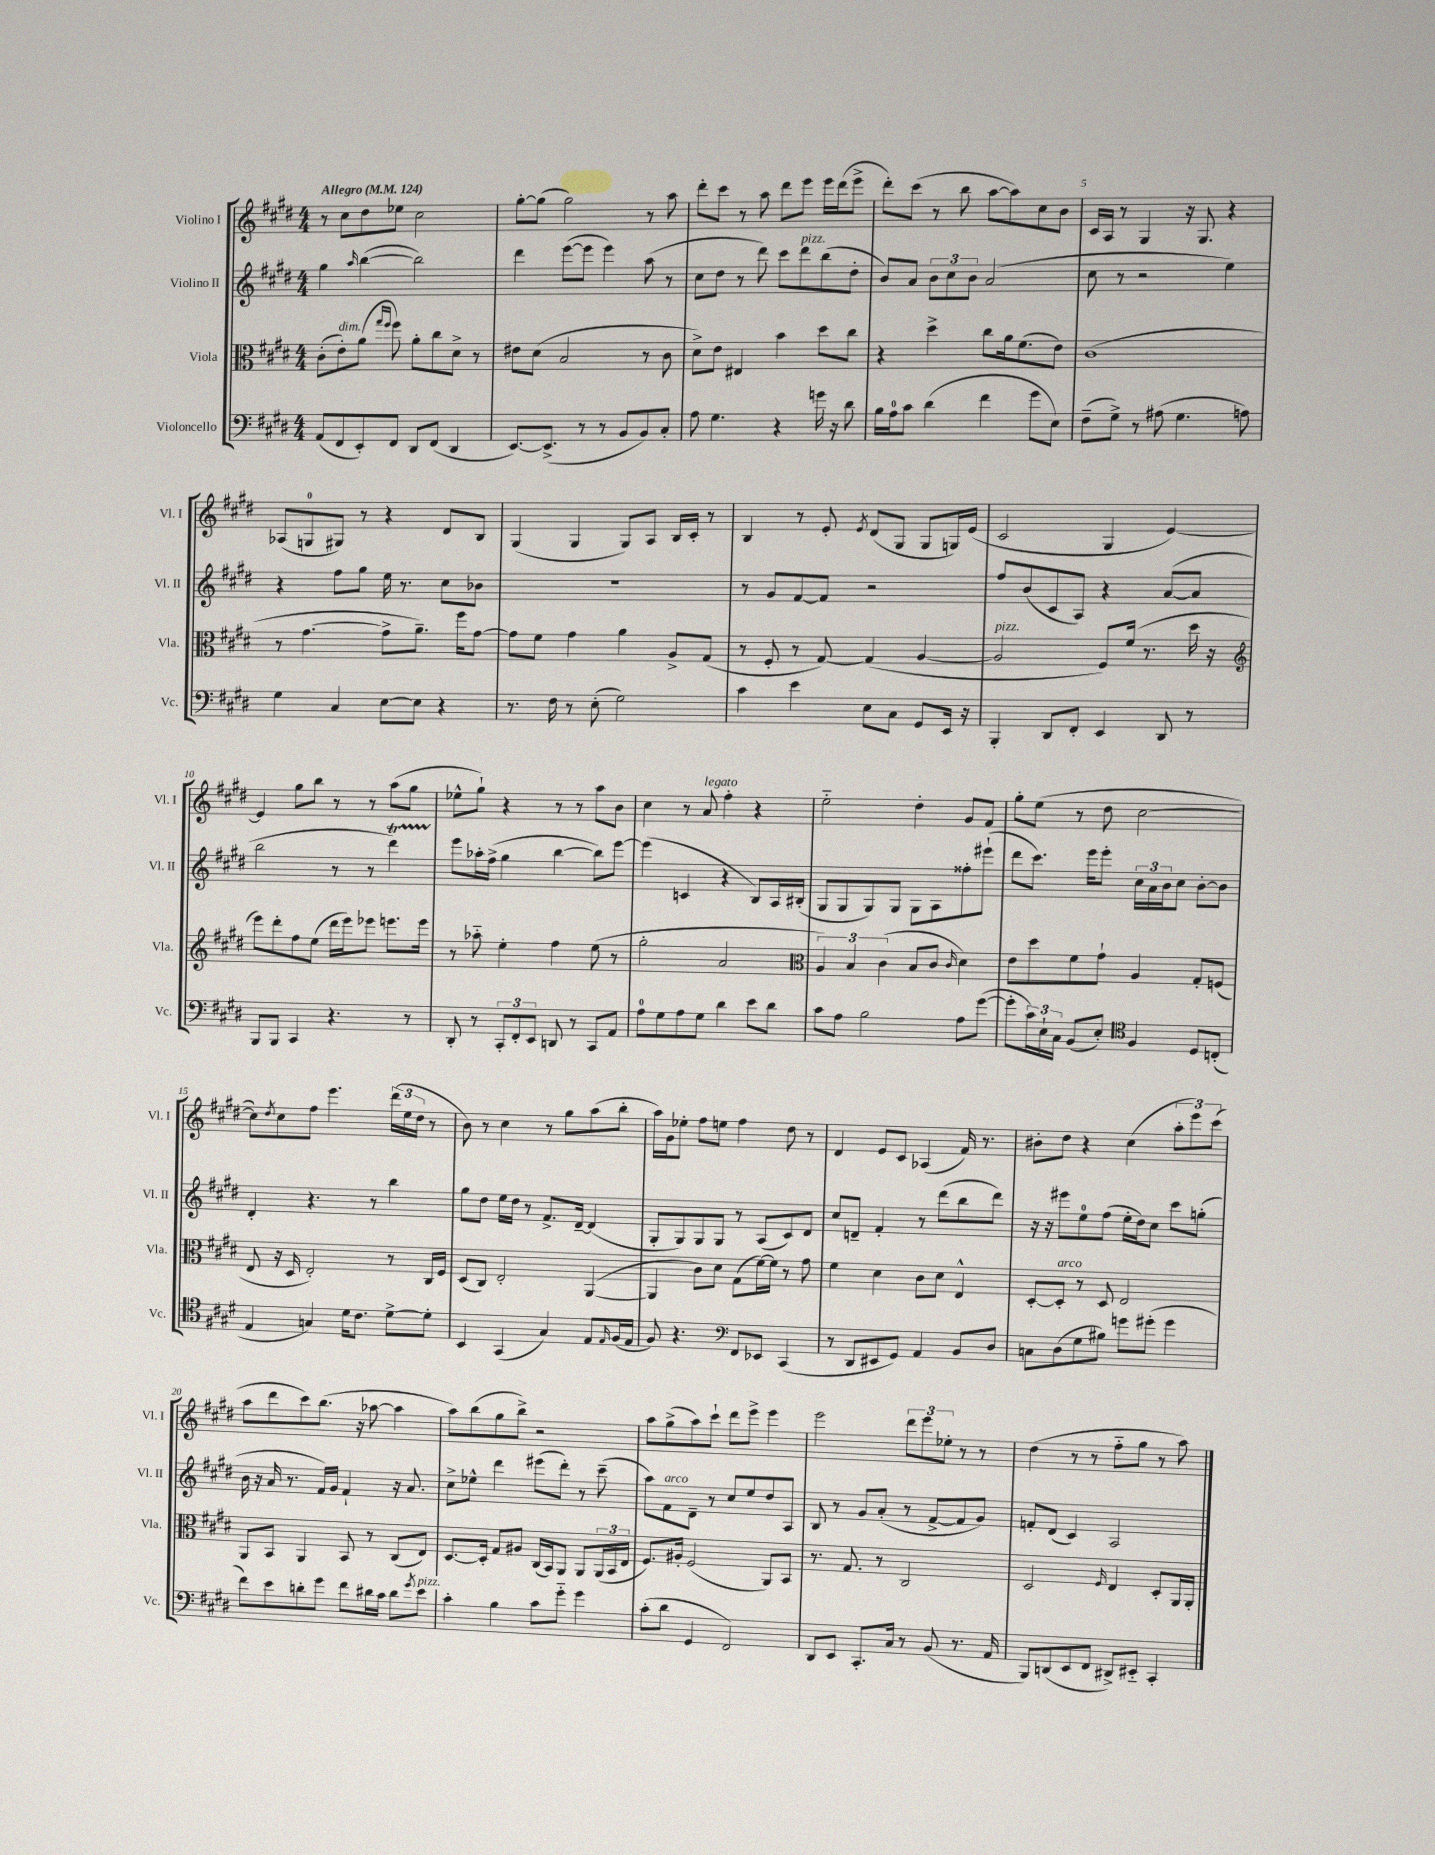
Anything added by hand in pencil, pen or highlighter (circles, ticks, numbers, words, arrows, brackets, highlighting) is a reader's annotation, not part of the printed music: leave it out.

**kern	**kern	**kern	**kern
*staff4	*staff3	*staff2	*staff1
*clefF4	*clefC3	*clefG2	*clefG2
*k[f#c#g#d#]	*k[f#c#g#d#]	*k[f#c#g#d#]	*k[f#c#g#d#]
*M4/4	*M4/4	*M4/4	*M4/4
*MM124	*MM124	*MM124	*MM124
(8AA	(8c#'	4gg#	8r
8FF#	8e')	.	8cc#
.	.	16qqaa	.
8EE')	(8a	([4bb	8dd#
.	16qqgg#	.	.
.	16qqff#	.	.
8FF#	8ff#)	.	8ee-
8DD#	8a'	2bb])	2cc#
(8FF#	8cc#	.	.
4DD#	8d#^	.	.
.	8r	.	.
=	=	=	=
[8.EE)	8e#	4ddd#	[8gg#'
.	(8d#	.	(8gg#]
(8.EE^]	.	.	.
.	2B	([8eee	2gg#)
8r	.	8eee]	.
8r	.	4eee)	.
8BB	.	.	.
8BB)	8r	(8aa	8r
8C#'	8c#	8r	8aa
=	=	=	=
8A	8d#^)	8cc#	8ddd#'
4.G#	8e	8dd#	8ccc#
.	4E#	8r	8r
.	.	8ddd#)	8aa
4r	4b	8ccc#	8ddd#
.	.	8ddd#	8eee
16g	8dd#	(8bb	16eee
16r	.	.	(16ddd#
8d#	8cc#	8dd#'	8eee^
=	=	=	=
16B	4r	8b)	8ddd#')
16A	.	.	.
8c#	.	8a	(8ccc#
(4d#	4dd#^	12b	8r
.	.	12cc#	.
.	.	.	8bb
.	.	12b	.
4f#	8cc#	(2a	[8aa
.	16a	.	8aa])
.	(8.f#	.	.
8g#	.	.	8cc#
8E)	8e)	.	8b
=	=	=	=
(8F#~	(1c#	8cc#	16c#
.	.	.	16A
8G#^)	.	8r	8r
8r	.	2r	4G#
(8A#	.	.	.
4.G#	.	.	16r
.	.	.	8.G#
.	.	4ee)	4r
8A)	.	.	.
=	=	=	=
4G#	8r	4r	(8A-
.	[4.g#	.	8G
4C#	.	8ff#	8G#)
.	.	8gg#	8r
[8E	8g#^]	16ee	4r
.	.	8.r	.
8E]	8.a~)	.	.
4r	.	8cc#	8d#
.	16ff#	.	.
.	[8g#	8b-	8B
=	=	=	=
8.r	8g#]	1r	(4G#
.	8f#	.	.
16F#	.	.	.
8r	4g#	.	4G#
(8E'	.	.	.
2G#)	4a	.	8G#)
.	.	.	8A
.	8A^	.	16B
.	.	.	16c#'
.	(8G#	.	8r
=	=	=	=
4c#	8r	8r	4B
.	8F#'	8g#	.
4e	8r	[8f#	8r
.	[8G#)	8f#]	8e'
.	.	.	8qe
8E	(4G#]	2r	(8d#
8C#	.	.	8G#
8GG#	[4A	.	8G#
16EE	.	.	16G)
16r	.	.	(16e
=	=	=	=
4BBB'	2A]	8ff#	2c#
.	.	(8b	.
8DD#	.	8c#	.
8FF#'	.	8A)	.
4EE	8F#)	4r	4G#
.	(16f#	.	.
.	8.r	.	.
8DD#	.	([8a	[4e)
8r	16dd#	8a]	.
.	16r	.	.
=	=	=	=
*	*clefG2	*	*
8BBB	8eee)	2bb	4e]
8BBB	8ddd#'	.	.
4CC#	8ff#	.	8gg#
.	(8ee	.	8bb
4.r	16ddd#	8r	8r
.	16eee)	.	.
.	8eee-	8r	8r
.	8.eee	4ddd#)	(8aa
8r	.	.	8gg#
.	16eee	.	.
=	=	=	=
8DD#'	8r	8eee	8ee-^^
8r	8aa-'~	16aa-'	8gg#`)
.	.	(16ff#^	.
12CC#'	4ee'	4gg#	4r
12FF#'	.	.	.
12EE	.	.	.
8DD	4ff#	[4bb	8r
8r	.	.	8r
8CC#	(8ee	8bb])	8aa
8AA	8r	[8eee	8b
=	=	=	=
8A	2gg#'	(4eee]	4cc#
8G#	.	.	.
8A	.	4c	8r
8G#	.	.	8a
4d#	2a	4r	4ff#'
8e	.	8B)	4r
8d#	.	16A	.
.	.	(16B#'	.
=	=	=	=
*	*clefC3	*	*
8c#	6A)	8G#	2ee'~
8A	.	8G#	.
.	6B	.	.
2B	.	8G#)	.
.	(6c#	.	.
.	.	8G#	.
.	8B	8G#	4dd#'
.	8c#	8A	.
.	16qqc#	.	.
8A	4d#)	8ff##'	8g#
([8g#	.	(8eee#`	8f#
=	=	=	=
8g#']	8e	8ddd#	8gg#'
24c#)	8dd#	8.ccc#)	(8ee
24E`	.	.	.
24C#	.	.	.
(8BB	8f#	.	8r
.	.	16eee	.
8E')	8g#`	8eee'	8dd#
*clefC4	*	*	*
4F#	4A	24cc#	[2cc#
.	.	24a	.
.	.	24b	.
.	.	8cc#	.
8D#	8G#'	[8b'	.
(8C'	(8F	8b]	.
=	=	=	=
4E	8E	4d#'	8cc#])
.	.	.	8qdd#
.	16r	.	8cc#
.	16D#	.	.
4G)	2E')	4.r	8ff#
.	.	.	4.eee
16d#	.	.	.
8.c#	.	.	.
.	.	8r	.
[8d#^	8r	4bb	(24ddd#
.	.	.	24ee
.	.	.	24dd#
8d#']	16C#	.	8r
.	16F#	.	.
=	=	=	=
4BB	(8D#	8gg#	8b)
.	8C#)	8dd#	8r
(4GG#	2E'	16ee	4cc#
.	.	16dd#	.
.	.	8r	.
4G#)	.	8.f#^	8r
.	.	.	8gg#
.	.	[16d#~	.
8E	([4AA	(4d#]	(8aa
16qqE	.	.	.
(16F#	.	.	8bb'
16E	.	.	.
=	=	=	=
8F#)	4AA]	8G#'	16aa)
.	.	.	16g#
4.r	.	8G#)	8ee-'
.	8c#)	8G#	8ff#
.	8d#	8G#	8ee
*clefF4	*	*	*
8FF#	(8G#	8r	4ff#
8EE-	[16f#)	(8A	.
.	16f#]	.	.
(4CC#	8r	8c#)	8dd#
.	8g#	8d#	8r
=	=	=	=
8r	4f#	8cc#	4d#
8DD#	.	8d~	.
8EE#	4d#	4f#'	8e
8GG#)	.	.	8c#
4AA	8c#	8r	(4A-
.	8d#	(8ddd#	.
8BB	4E^^	8bb	16f#)
.	.	.	8.r
8D#	.	8ddd#)	.
=	=	=	=
8C	[8D#'	16r	8b#'
.	.	16r	.
(8D#	8D#']	8eee#	8dd#
8G#	8r	8ee	4r
8B#)	8D#	(8ff#	.
8g	2E	16ee'	(4cc#
.	.	16dd#)	.
(8g#'	.	8cc#	.
4g#	.	8ccc#	12aa'
.	.	.	12eee)
.	.	(8gg'	.
.	.	.	(12ccc#
=	=	=	=
8f#)	8AA	16b	8aa
.	.	16r	.
8e	8BB	16a	8ddd#
.	.	8.r	.
8d'	4AA	.	8ccc#)
8g#	.	16f#)	(8.bb
.	.	16g#	.
8f#	8BB	4f#`	.
.	.	.	16r
16d#	8r	.	[8aa-
16c#	.	.	.
8d#	(8C#	16r	4aa-]
.	.	8.a	.
8qg#	.	.	.
8e	8E)	.	.
=	=	=	=
4c#'	[8.D#	8cc#^	8aa)
.	.	8ee-^^	(8bb
.	16D#']	.	.
4B	8G#	4ddd#	8gg#
.	8A#	.	8bb^)
8c#	(16C#	(8eee#	2r
.	16BB)	.	.
8g#'~	8AA	8ddd#')	.
4g#	8AA	8r	.
.	(24AA	(8ccc#~	.
.	24BB	.	.
.	24E	.	.
=	=	=	=
(8c#'	8.F#)	8aa)	8aa
8d#	.	8f#	(8gg#^
.	16A#'	.	.
4GG#	(2F#	8d#~	8aa)
.	.	8r	8ccc#`
2FF#)	.	8cc#	8ddd#
.	.	8ee	8eee^
.	8AA)	8dd#	4eee
.	8BB	8A	.
=	=	=	=
8DD#	8.r	8B	2eee
8EE	.	8r	.
.	8.G#	.	.
8.CC#'	.	8g#	.
.	8r	(8a'	.
16C#	.	.	.
8r	2C#	8r	12ddd#
.	.	.	12eee
(8BB	.	[8f#^	.
.	.	.	12ee-'
8.r	.	8f#]	8r
.	.	8g#)	8r
16AA	.	.	.
=	=	=	=
8BBB)	2D#	8f'	(4dd#
(8DD	.	(8d#	.
8EE	.	4c#)	8r
8FF#	.	.	8r
.	16qqF#	.	.
8DD#^)	4E	2A	8ff#'~
8EE#'~	.	.	8gg#
4CC#'	8D#'	.	8r
.	16AA	.	8aa)
.	16AA'	.	.
==	==	==	==
*-	*-	*-	*-
